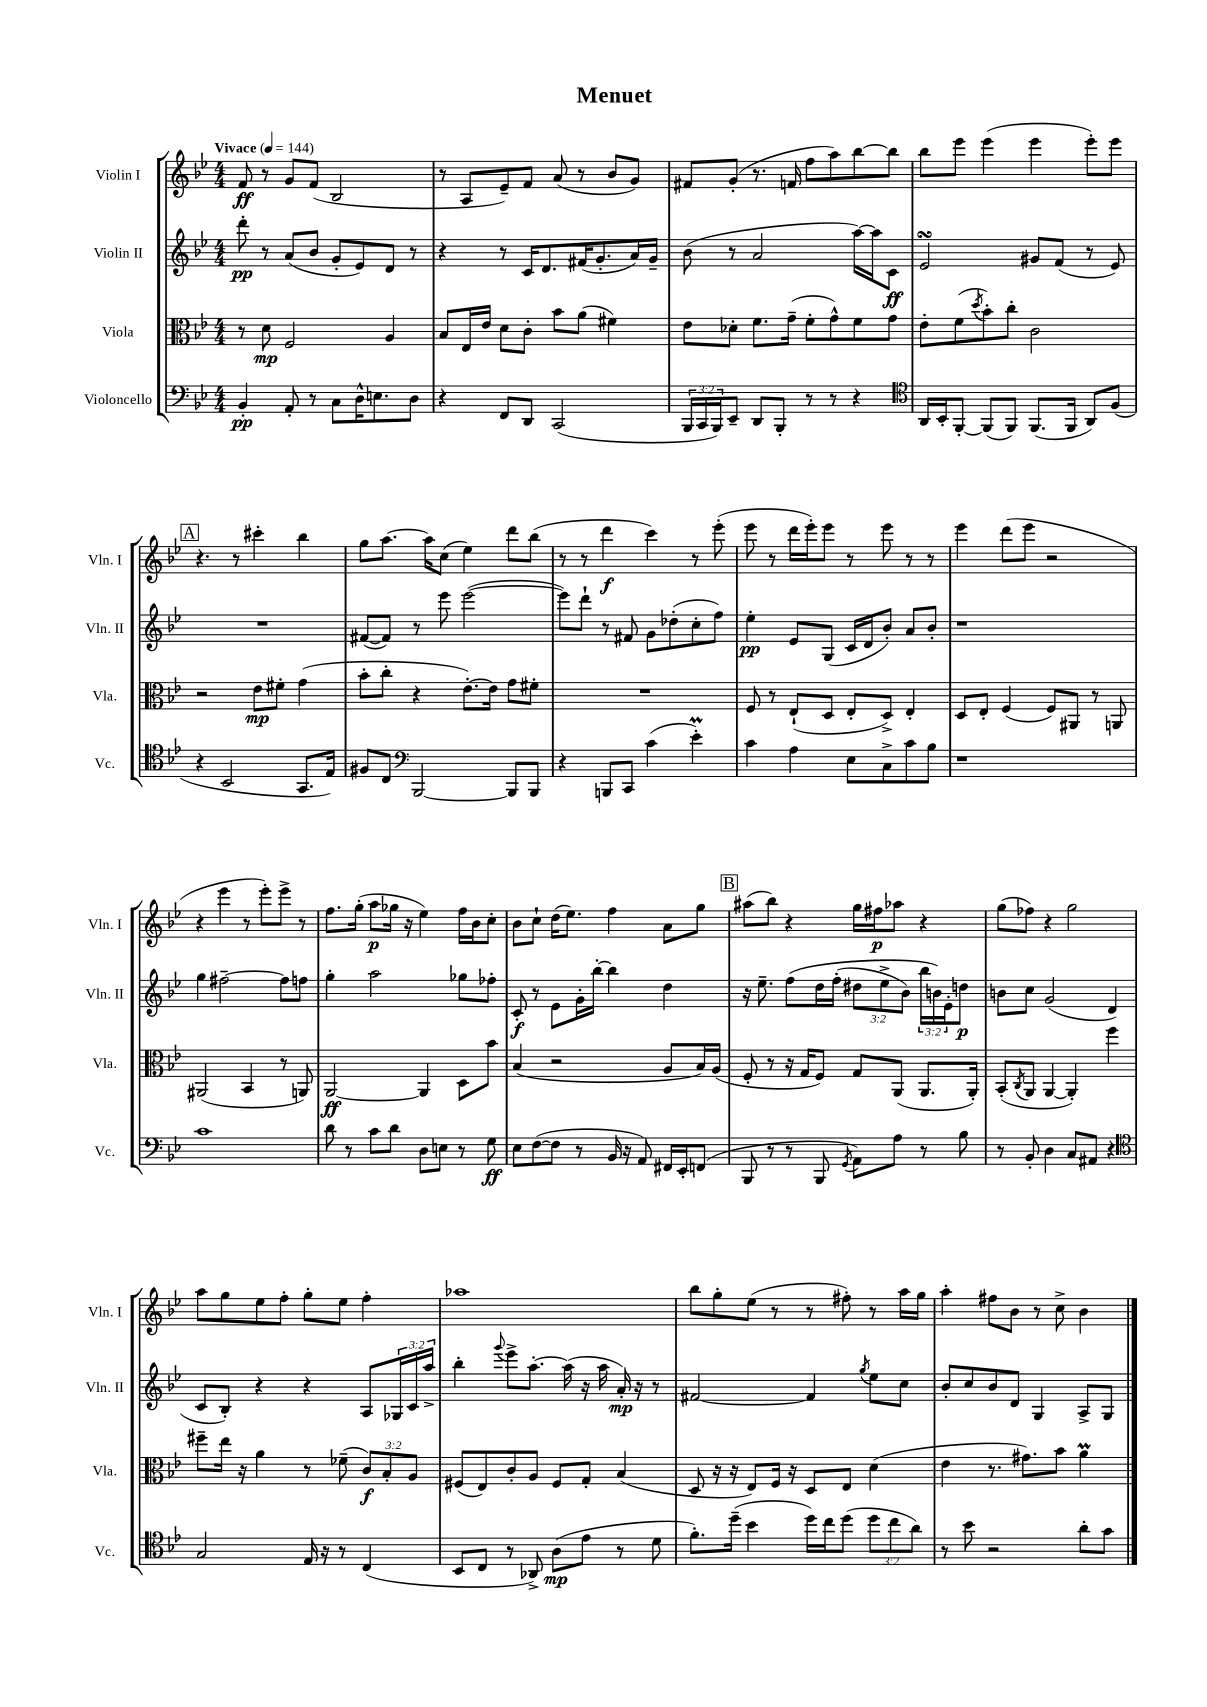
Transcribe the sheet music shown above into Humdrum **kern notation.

**kern	**dynam	**kern	**dynam	**kern	**dynam	**kern	**dynam
*part4	*part4	*part3	*part3	*part2	*part2	*part1	*part1
*staff4	*staff4	*staff3	*staff3	*staff2	*staff2	*staff1	*staff1
*I"Violoncello	*	*I"Viola	*	*I"Violin II	*	*I"Violin I	*
*I'Vc.	*	*I'Vla.	*	*I'Vln. II	*	*I'Vln. I	*
*clefF4	*	*clefC3	*	*clefG2	*	*clefG2	*
*k[b-e-]	*	*k[b-e-]	*	*k[b-e-]	*	*k[b-e-]	*
*M4/4	*	*M4/4	*	*M4/4	*	*M4/4	*
*MM144	*	*MM144	*	*MM144	*	*MM144	*
=1	=1	=1	=1	=1	=1	=1	=1
!	!	!	!	!	!	!LO:TX:a:B:t=Vivace	!
4BB-'/	pp	8r	.	8ddd'\	pp	8f/	ff
.	.	8d\	mp	8r	.	8r	.
8AA'/	.	2F/	.	(8a/L	.	8g/L	.
8r	.	.	.	8b-/J	.	(8f/J	.
8C\L	.	.	.	8g'/L	.	2B-/	.
16D^^\K	.	.	.	8e-/)	.	.	.
8.En\	.	.	.	.	.	.	.
.	.	4A/	.	8d/J	.	.	.
8D\J	.	.	.	8r	.	.	.
=2	=2	=2	=2	=2	=2	=2	=2
4r	.	8B-/L	.	4r	.	8r	.
.	.	16E-/L	.	.	.	8A/L	.
.	.	16e-/JJ	.	.	.	.	.
8FF/L	.	8d\L	.	8r	.	8e-~/)	.
8DD/J	.	8c'\J	.	16c/KL	.	8f/J	.
.	.	.	.	8.d/	.	.	.
(2CC/	.	8b-\L	.	.	.	(8a/	.
.	.	(8a\J	.	(16f#X/K	.	8r	.
.	.	.	.	8.g'/	.	.	.
.	.	4f#X\)	.	.	.	8b-/L	.
.	.	.	.	16a/L)	.	8g/J)	.
.	.	.	.	16g~/JJ	.	.	.
=3	=3	=3	=3	=3	=3	=3	=3
24BBB-/LL	.	8e-\L	.	(8b-\	.	8f#X/L	.
24CC/	.	.	.	.	.	.	.
24BBB-/J)	.	.	.	.	.	.	.
8EE-~/J	.	8d-X'\J	.	8r	.	(8g'/J	.
8DD/L	.	8.f\L	.	2a/	.	8.r	.
8BBB-'/J	.	.	.	.	.	.	.
.	.	(16g~\Jk	.	.	.	16fn/	.
8r	.	8f'\L	.	.	.	8ff\L	.
8r	.	8g^^\)	.	.	.	8aa\)	.
4r	.	8f\	.	[16aa\LL)	.	[8bb-\	.
.	.	.	.	16aa\J]	.	.	.
.	.	8g\J	.	8c\J	ff	8bb-\J]	.
=4	=4	=4	=4	=4	=4	=4	=4
*clefC4	*	*	*	*	*	*	*
16AA/LL	.	8e-'\L	.	2e-sSSs/	.	8bb-\L	.
16BB-'/J	.	.	.	.	.	.	.
[8FF'/J	.	(8f\	.	.	.	8eee-\J	.
.	.	8qdd/	.	.	.	.	.
(8FF/L]	.	8b-'\)	.	.	.	(4eee-\	.
8FF/J)	.	8cc'\J	.	.	.	.	.
(8.FF/L	.	2c\	.	8g#X/L	.	4eee-\	.
.	.	.	.	(8f/J	.	.	.
16FF/Jk	.	.	.	.	.	.	.
8AA/L)	.	.	.	8r	.	8eee-'\L)	.
(8F/J	.	.	.	8e-/)	.	8eee-\J	.
!!LO:LB:g=z
!!LO:REH:place=s1:t=A
=5	=5	=5	=5	=5	=5	=5	=5
4r	.	2r	.	1r	.	4.r	.
2BB-/	.	.	.	.	.	.	.
.	.	.	.	.	.	8r	.
.	.	8e-\L	mp	.	.	4ccc#X'\	.
.	.	8f#X'\J	.	.	.	.	.
8.GG/L	.	(4g\	.	.	.	4bb-\	.
16E-/Jk)	.	.	.	.	.	.	.
=6	=6	=6	=6	=6	=6	=6	=6
8F#X/L	.	8b-'\L	.	([8f#X/L	.	8gg\L	.
8C/J	.	8cc'\J	.	8f#/J])	.	[8.aa\J	.
*clefF4	*	*	*	*	*	*	*
[2BBB-/	.	4r	.	8r	.	.	.
.	.	.	.	.	.	16aa\KL]	.
.	.	.	.	8eee-\	.	(8cc\J	.
.	.	[8.e-'\L)	.	([2eee-\	.	4ee-\)	.
.	.	16e-\Jk]	.	.	.	.	.
8BBB-/L]	.	8g\L	.	.	.	8ddd\L	.
8BBB-/J	.	8f#X'\J	.	.	.	(8bb-\J	.
=7	=7	=7	=7	=7	=7	=7	=7
4r	.	1r	.	8eee-\L])	.	8r	.
.	.	.	.	8ddd`\J	.	8r	.
8BBBn/L	.	.	.	8r	.	4ddd\	f
8CC/J	.	.	.	8f#X/	.	.	.
(4c\	.	.	.	8g\L	.	4ccc\)	.
.	.	.	.	(8dd-X'\	.	.	.
4e-M'\)	.	.	.	8cc'\	.	8r	.
.	.	.	.	8ff\J)	.	(8eee-'\	.
=8	=8	=8	=8	=8	=8	=8	=8
4c\	.	8F/	.	4ee-'\	pp	8eee-\	.
.	.	8r	.	.	.	8r	.
4A\	.	(8E-`/L	.	8e-/L	.	16ddd\LL	.
.	.	.	.	.	.	16eee-'\J)	.
.	.	8D/J	.	(8G/J	.	8eee-\J	.
8E-\L	.	8E-'/L	.	16c/LL	.	8r	.
.	.	.	.	16d/J	.	.	.
8C^\	.	8D^/J)	.	8b-'/J)	.	8eee-\	.
8c\	.	4E-'/	.	8a/L	.	8r	.
8B-\J	.	.	.	8b-'/J	.	8r	.
=9	=9	=9	=9	=9	=9	=9	=9
1r	.	8D/L	.	1r	.	4eee-\	.
.	.	8E-'/J	.	.	.	.	.
.	.	(4F/	.	.	.	(8ddd\L	.
.	.	.	.	.	.	8eee-\J	.
.	.	8F/L)	.	.	.	2r	.
.	.	8AA#X/J	.	.	.	.	.
.	.	8r	.	.	.	.	.
.	.	8AAn/	.	.	.	.	.
!!LO:LB:g=z
=10	=10	=10	=10	=10	=10	=10	=10
1c	.	(2AA#X/	.	4gg\	.	4r	.
.	.	.	.	[2ff#X~\	.	4eee-\	.
.	.	4BB-/	.	.	.	8r	.
.	.	.	.	.	.	8eee-'\L)	.
.	.	8r	.	8ff#\L]	.	8eee-^\J	.
.	.	8AAn/)	.	8ffn\J	.	8r	.
=11	=11	=11	=11	=11	=11	=11	=11
8d\	.	[2AA/	ff	4gg'\	.	8.ff\L	.
8r	.	.	.	.	.	.	.
.	.	.	.	.	.	(16gg'\Jk	.
8c\L	.	.	.	2aa\	.	8aa\L	p
8d\J	.	.	.	.	.	16gg-X\Jk	.
.	.	.	.	.	.	16r	.
8D\L	.	4AA/]	.	.	.	4ee-\)	.
8En\J	.	.	.	.	.	.	.
8r	.	8D\L	.	8gg-X\L	.	16ff\LL	.
.	.	.	.	.	.	16b-\J	.
8G\	ff	8b-\J	.	8ff-X'\J	.	8cc'\J	.
=12	=12	=12	=12	=12	=12	=12	=12
8E-\L	.	(4B-/	.	8c'/	f	8b-\L	.
([8F\	.	.	.	8r	.	8cc`\J	.
8F\J]	.	2r	.	8e-\L	.	(16dd\KL	.
.	.	.	.	.	.	8.ee-\J)	.
8r	.	.	.	16g'\L	.	.	.
.	.	.	.	[16bb-'\JJ	.	.	.
16BB-/	.	.	.	4bb-\]	.	4ff\	.
16r	.	.	.	.	.	.	.
8AA/)	.	.	.	.	.	.	.
16FF#X/LL	.	8A/L	.	4dd\	.	8a\L	.
16EE-'/J	.	.	.	.	.	.	.
(8FFn/J	.	16B-/L)	.	.	.	8gg\J	.
.	.	(16A/JJ	.	.	.	.	.
!!LO:REH:place=s1:t=B
=13	=13	=13	=13	=13	=13	=13	=13
8BBB-/	.	8F'/	.	16r	.	(8aa#X\L	.
.	.	.	.	8.ee-~\	.	.	.
8r	.	8r	.	.	.	8bb-\J)	.
8r	.	16r	.	(8ff\L	.	4r	.
.	.	16G/KL	.	.	.	.	.
8BBB-/	.	8F/J)	.	16dd\L	.	.	.
.	.	.	.	(16ff'\JJ	.	.	.
8qGG/	.	.	.	.	.	.	.
8AA\L)	.	8G/L	.	12dd#X\L	.	16gg\LL	.
.	.	.	.	.	.	16ff#X\J	p
.	.	.	.	12ee-^\	.	.	.
8A\J	.	(8AA/J	.	.	.	8aa-X\J	.
.	.	.	.	12b-\J)	.	.	.
8r	.	8.AA/L	.	24bb-\LL	.	4r	.
.	.	.	.	24bn\)	.	.	.
.	.	.	.	24e-'\J	.	.	.
8B-\	.	.	.	8ddn\J	p	.	.
.	.	16AA'/Jk)	.	.	.	.	.
=14	=14	=14	=14	=14	=14	=14	=14
8r	.	(8BB-'/L	.	8bn\L	.	(8gg\L	.
.	.	8qC/	.	.	.	.	.
8BB-'/	.	8AA/J	.	8cc\J	.	8ff-X\J)	.
4D\	.	[4AA/	.	(2g/	.	4r	.
8C/L	.	4AA'/])	.	.	.	2gg\	.
8AA#X/J	.	.	.	.	.	.	.
4r	.	4ff\	.	4d/	.	.	.
!!LO:LB:g=z
=15	=15	=15	=15	=15	=15	=15	=15
*clefC4	*	*	*	*	*	*	*
2G/	.	8ff#X~\L	.	8c/L	.	8aa\L	.
.	.	16ee-\Jk	.	8B-'/J)	.	8gg\	.
.	.	16r	.	.	.	.	.
.	.	4a\	.	4r	.	8ee-\	.
.	.	.	.	.	.	8ff'\J	.
16E-/	.	8r	.	4r	.	8gg'\L	.
16r	.	.	.	.	.	.	.
8r	.	(8f-X~\	.	.	.	8ee-\J	.
(4C/	.	12c/L)	f	8A/L	.	4ff'\	.
.	.	12B-'/	.	.	.	.	.
.	.	.	.	24G-X/L	.	.	.
.	.	12A/J	.	24c/	.	.	.
.	.	.	.	24aa^/JJ	.	.	.
=16	=16	=16	=16	=16	=16	=16	=16
8BB-/L	.	(8F#X/L	.	4bb-'\	.	1aa-X	.
8C/J	.	8E-/)	.	.	.	.	.
.	.	.	.	8qqggg/	.	.	.
8r	.	8c'/	.	8eee-^\L	.	.	.
8AA-X^/)	.	8A/J	.	[8.aa'\J	.	.	.
(8A\L	mp	8F#/L	.	.	.	.	.
.	.	.	.	(16aa\]	.	.	.
8e-\J	.	8G'/J	.	16r	.	.	.
.	.	.	.	16aa\	.	.	.
8r	.	(4B-/	.	16a'/)	mp	.	.
.	.	.	.	16r	.	.	.
8d\	.	.	.	8r	.	.	.
=17	=17	=17	=17	=17	=17	=17	=17
8.f'\L)	.	8D/	.	[2f#X/	.	8bb-\L	.
.	.	16r	.	.	.	8gg'\	.
(16dd~\Jk	.	16r	.	.	.	.	.
4b-\	.	8E-/L)	.	.	.	(8ee-\J	.
.	.	16F/Jk	.	.	.	8r	.
.	.	16r	.	.	.	.	.
16dd\LL)	.	8D/L	.	4f#/]	.	8r	.
16cc\J	.	.	.	.	.	.	.
(8dd\J	.	8E-/J	.	.	.	8ff#X'\)	.
.	.	.	.	8qgg/	.	.	.
12dd\L	.	(4d\	.	8ee-\L	.	8r	.
12cc\	.	.	.	.	.	.	.
.	.	.	.	8cc\J	.	16aa\LL	.
12a\J)	.	.	.	.	.	.	.
.	.	.	.	.	.	16gg\JJ	.
=18	=18	=18	=18	=18	=18	=18	=18
8r	.	4e-\	.	8b-'/L	.	4aa'\	.
8b-\	.	.	.	8cc/	.	.	.
2r	.	8.r	.	8b-/	.	8ff#X\L	.
.	.	.	.	8d/J	.	8b-\J	.
.	.	8.g#X\L)	.	.	.	.	.
.	.	.	.	4G/	.	8r	.
.	.	8b-\J	.	.	.	8cc^\	.
8a'\L	.	4am\	.	8A^/L	.	4b-\	.
8g\J	.	.	.	8G/J	.	.	.
==	==	==	==	==	==	==	==
*-	*-	*-	*-	*-	*-	*-	*-
